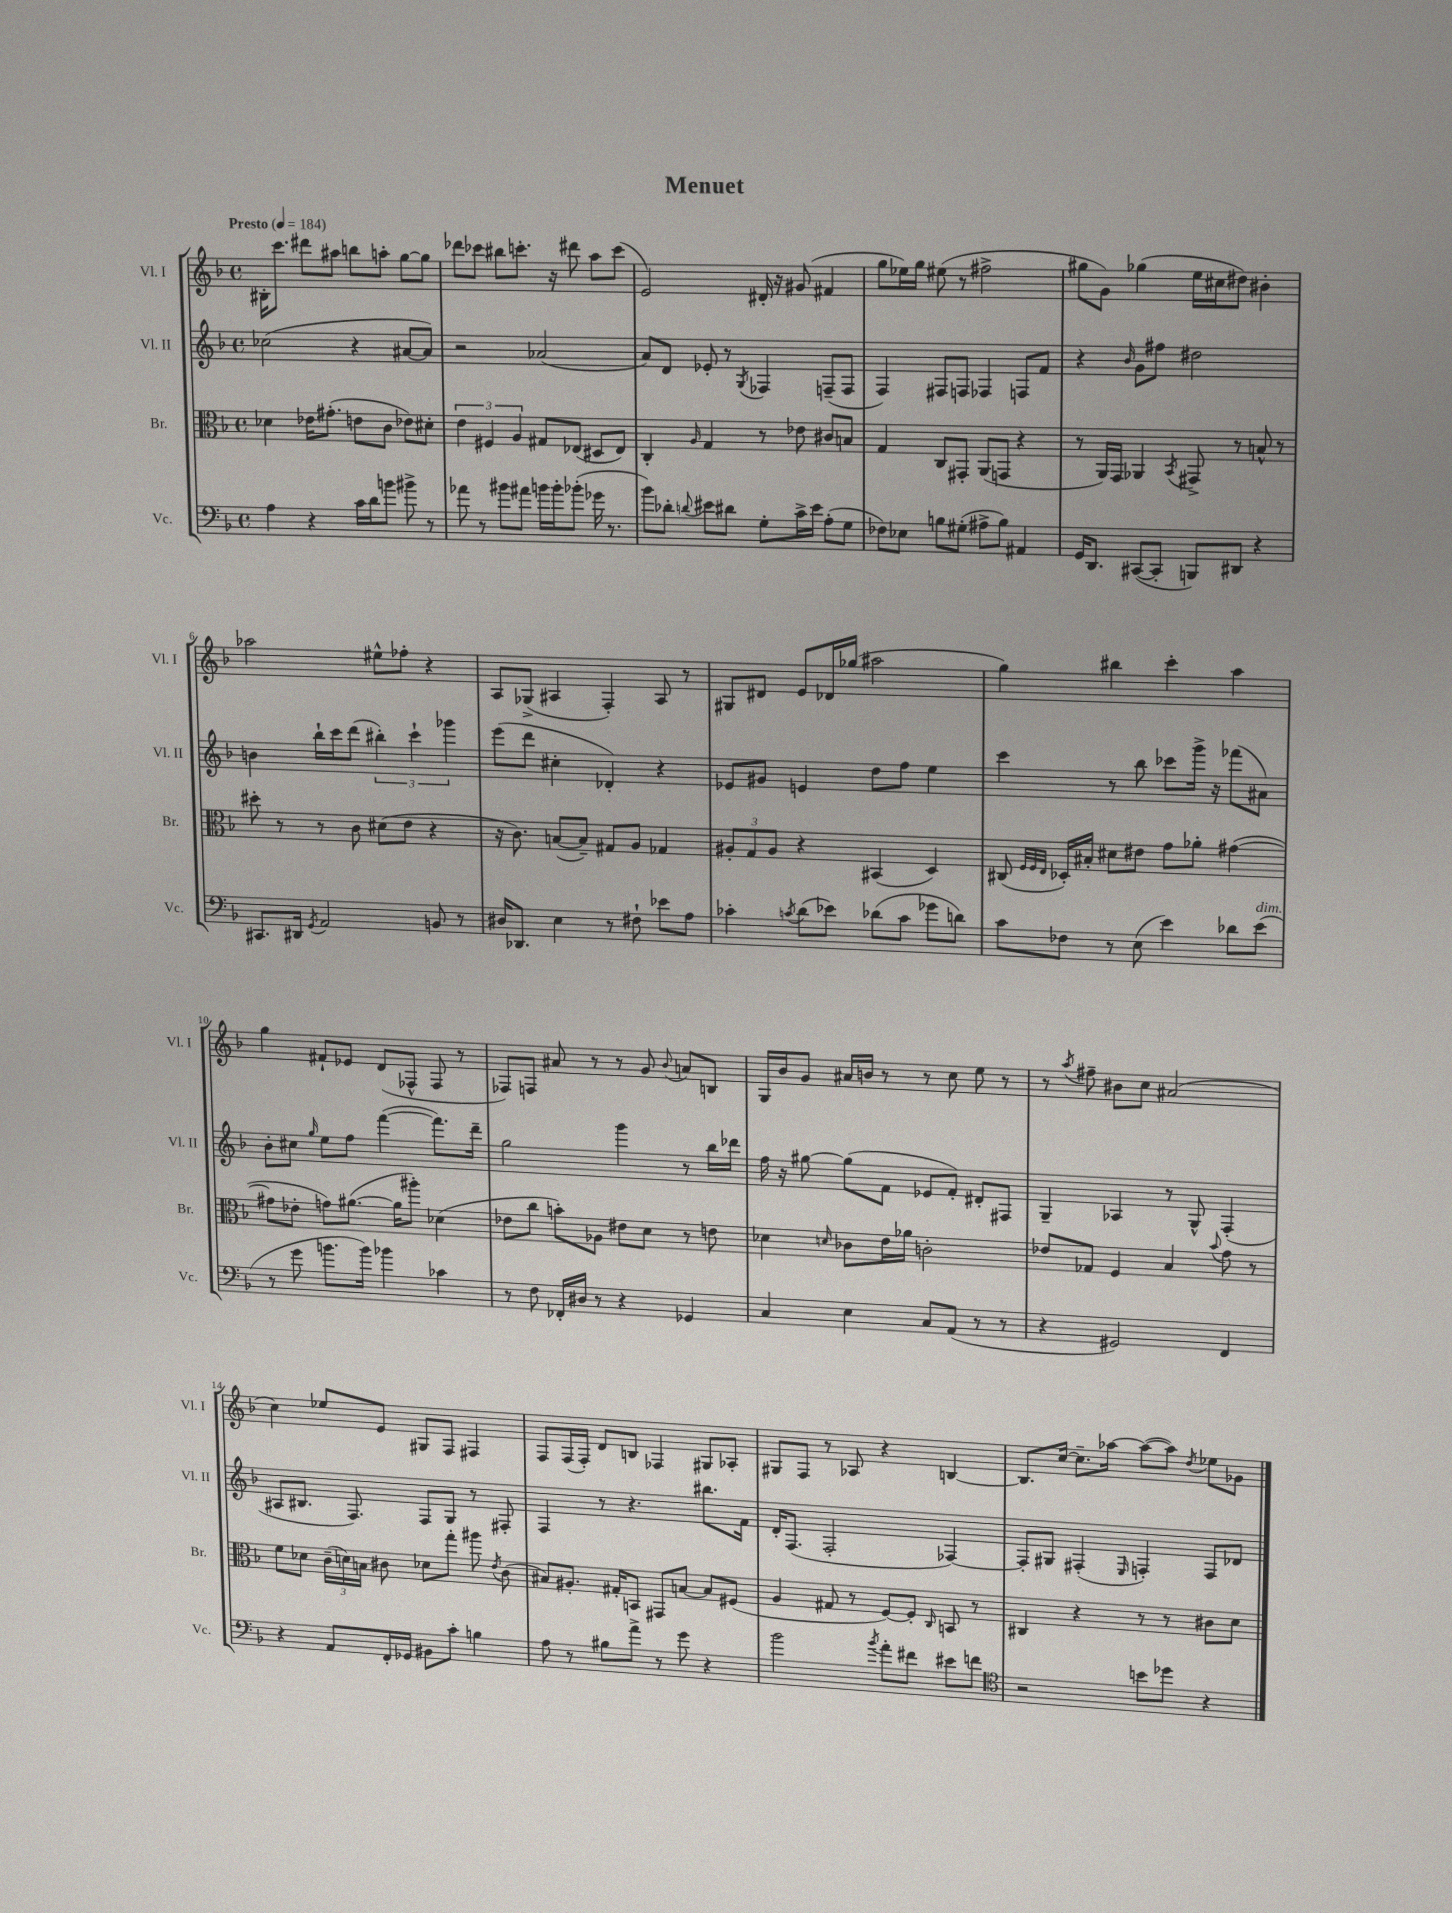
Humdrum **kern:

**kern	**kern	**kern	**kern
*staff4	*staff3	*staff2	*staff1
*clefF4	*clefC3	*clefG2	*clefG2
*k[b-]	*k[b-]	*k[b-]	*k[b-]
*M4/4	*M4/4	*M4/4	*M4/4
*met(c)	*met(c)	*met(c)	*met(c)
*MM184	*MM184	*MM184	*MM184
4A	4d-	(2cc-	16B#'
.	.	.	8.ccc
4r	16e-	.	8ddd#
.	(8.g#'	.	.
.	.	.	8aa#
16c	8e	4r	8bb
16d	.	.	.
8b	8c	.	8aa'
8b#^	8e-)	[8a#	[8gg
8r	8d#'	8a#])	8gg]
=	=	=	=
8a-	6e	2r	8ddd-
8r	.	.	8ccc-
.	6F#	.	.
8b#	.	.	8bb#
.	6A	.	.
8a#	.	.	8.ccc'
16b	8G#	(2a-	.
16b'	.	.	16r
(8b-'	(8E-	.	8ddd#
16g-	8D#	.	8aa
8.r	.	.	.
.	8E-)	.	(8ccc
=	=	=	=
8b-)	4C'	8a)	2e)
8d-'	.	8d	.
8qqd	16qqA	.	.
8e#	4G	8e-'	.
8d#	.	8r	.
.	.	8qG	.
8G'	8r	4F-	16d#'
.	.	.	16r
16c^	8e-	.	(8g#
16e#	.	.	.
(8A'	8c#	(8F~	4f#
8G	8B	8F	.
=	=	=	=
8F-)	4G	4F)	8gg
8E-	.	.	16ee-)
.	.	.	16gg
8B	8C	8F#	(8ee#
(8G#'	8GG#'	8F	8r
8A#^	(8AA	4F-	2ff#^
8B)	8GG	.	.
4AA#	4r	8F	.
.	.	8f	.
=	=	=	=
16GG	8r	4r	8gg#
8.DD	.	.	.
.	16AA)	.	8g)
.	16GG	.	.
.	.	16qqb-	.
([8CC#	4AA-	8g	(4gg-
8CC#']	.	8ff#	.
.	8qBB-	.	.
8BBB)	8GG#^	2dd#	16ee
.	.	.	16cc#
8DD#	8r	.	8dd#)
4r	8B^^	.	4b#'
.	8r	.	.
=	=	=	=
8.CC#	8dd#'	4b	2aa-
.	8r	.	.
16DD#	.	.	.
8qGG	.	.	.
2AA	8r	16bb-`	.
.	.	16ccc	.
.	8c	(8ddd	.
.	(8d#	6bb#')	8ee#^^
.	8e	.	8ff-'
.	.	6ccc`	.
8BB	4r	.	4r
.	.	6ggg-	.
8r	.	.	.
=	=	=	=
16D#	16r	(8eee	8A
8.DD-	8.c)	.	.
.	.	8ddd	(8G-^
4E	([8B	4cc#'	4A#
.	8B~])	.	.
8r	8G#	4d-')	4F')
8F#`	8A	.	.
8e-	4G-	4r	8A#
8A	.	.	8r
=	=	=	=
4c-'	12A#'	8e-	8G#
.	12G	.	.
.	.	8g#	8d#
.	12A#	.	.
8qc	.	.	.
(8d	4r	4e	8e
8e-)	.	.	16d-
.	.	.	(16gg-
(8d-	(4BB#	8dd	2aa#
8c	.	8ff	.
8g-	4D)	4ee	.
8d)	.	.	.
=	=	=	=
8c	(8C#	4ccc	4gg)
.	32qqF	.	.
.	32qqF	.	.
.	32qqE	.	.
8F-	16D-')	.	.
.	16B#'	.	.
8r	8d#	8r	4bb#
(8E	8e#	8bb-	.
4e)	8g	8ccc-	4ccc'
.	8a-'	16ggg^	.
.	.	16r	.
8d-	([4g#	(8fff-	4aa
(8e	.	8a#)	.
=	=	=	=
8r	8g#]	8b-'	4gg
8g	8e-'	8cc#	.
.	.	16qqgg	.
8.b	8g)	8ee	8f#`
.	([8.a#	8ff	8e-
16b)	.	.	.
4b-	.	([4fff	(8d
.	16a#]	.	.
.	8aa#')	.	8F-^^
4c-	(4d-	8.fff])	8F-
.	.	.	8r
.	.	16ddd~	.
=	=	=	=
8r	8e-	2gg	8F-)
8F	8cc	.	8F
16FF-'	8b')	.	8a#
16D#	.	.	.
8r	8A-	.	8r
4r	8e#	4ggg	8r
.	8d	.	8g
.	.	.	8qqb-
4GG-	8r	8r	8a
.	8e	16bb-	8B
.	.	16ddd-	.
=	=	=	=
4C	4d-	16ff	16G
.	.	16r	16b-
.	.	[8gg#	8g
.	16qqd	.	.
4E	8c-	(8gg#]	16a#
.	.	.	16b
.	16e	8f	8r
.	16a-	.	.
8C	2c'	8e-	8r
(8AA	.	8f')	8cc
8r	.	8d#'	8ee
8r	.	8F#	8r
=	=	=	=
4r	8e-	4G~	8r
.	.	.	8qaa
.	8G-	.	8ff#~
2GG#)	4F	4A-	8b#
.	.	.	8cc
.	4B-	8r	(2a#
.	.	8G^^	.
.	8qqb-	.	.
4FF	8g	(4F'	.
.	8r	.	.
=	=	=	=
4r	8f	8A#	4cc)
.	8d-	8.B#	.
8AA	(24c~	.	8ee-
.	24d)	.	.
.	.	8.F)	.
.	24B	.	.
16FF'	8c#	.	8e
16GG-	.	.	.
8BB#	8d-	8F	8G#
8c'	8gg'	8G	8F
4B	8aa#	8r	4F#
.	8qe	.	.
.	(8c#	8F#'	.
=	=	=	=
8A	8B#)	4F	8F
8r	8.A#'	.	(16F
.	.	.	16F')
8B#	.	8r	8d
.	16G#'	.	.
8a^	8BB	4.r	8B
8r	8GG#	.	4F-
8g	[8B	.	.
4r	8B]	8.bb#	8G#
.	(8F#	.	8A-'
.	.	16f	.
=	=	=	=
2b-	4A	16d'	8G#
.	.	(8.F	.
.	.	.	8F
.	8G#	2F'	8r
.	8r	.	8A-
8qb-	.	.	.
8a'	[8F)	.	4r
8f#	8F']	.	.
.	16qqC	.	.
8e#	8BB	[4F-)	[4B
8f	8r	.	.
=	=	=	=
*clefC4	*	*	*
2r	4C#	8F-']	8.B]
.	.	8G#	.
.	.	.	[16cc
.	4r	(4F#'	8.cc~]
.	.	.	[16aa-
.	.	16qqE	.
8b	8r	4F')	(8aa-_
8dd-	8r	.	8aa-])
.	.	.	8qdd
4r	8c#	8F	8ee-
.	8d	8d-	8g-
==	==	==	==
*-	*-	*-	*-
